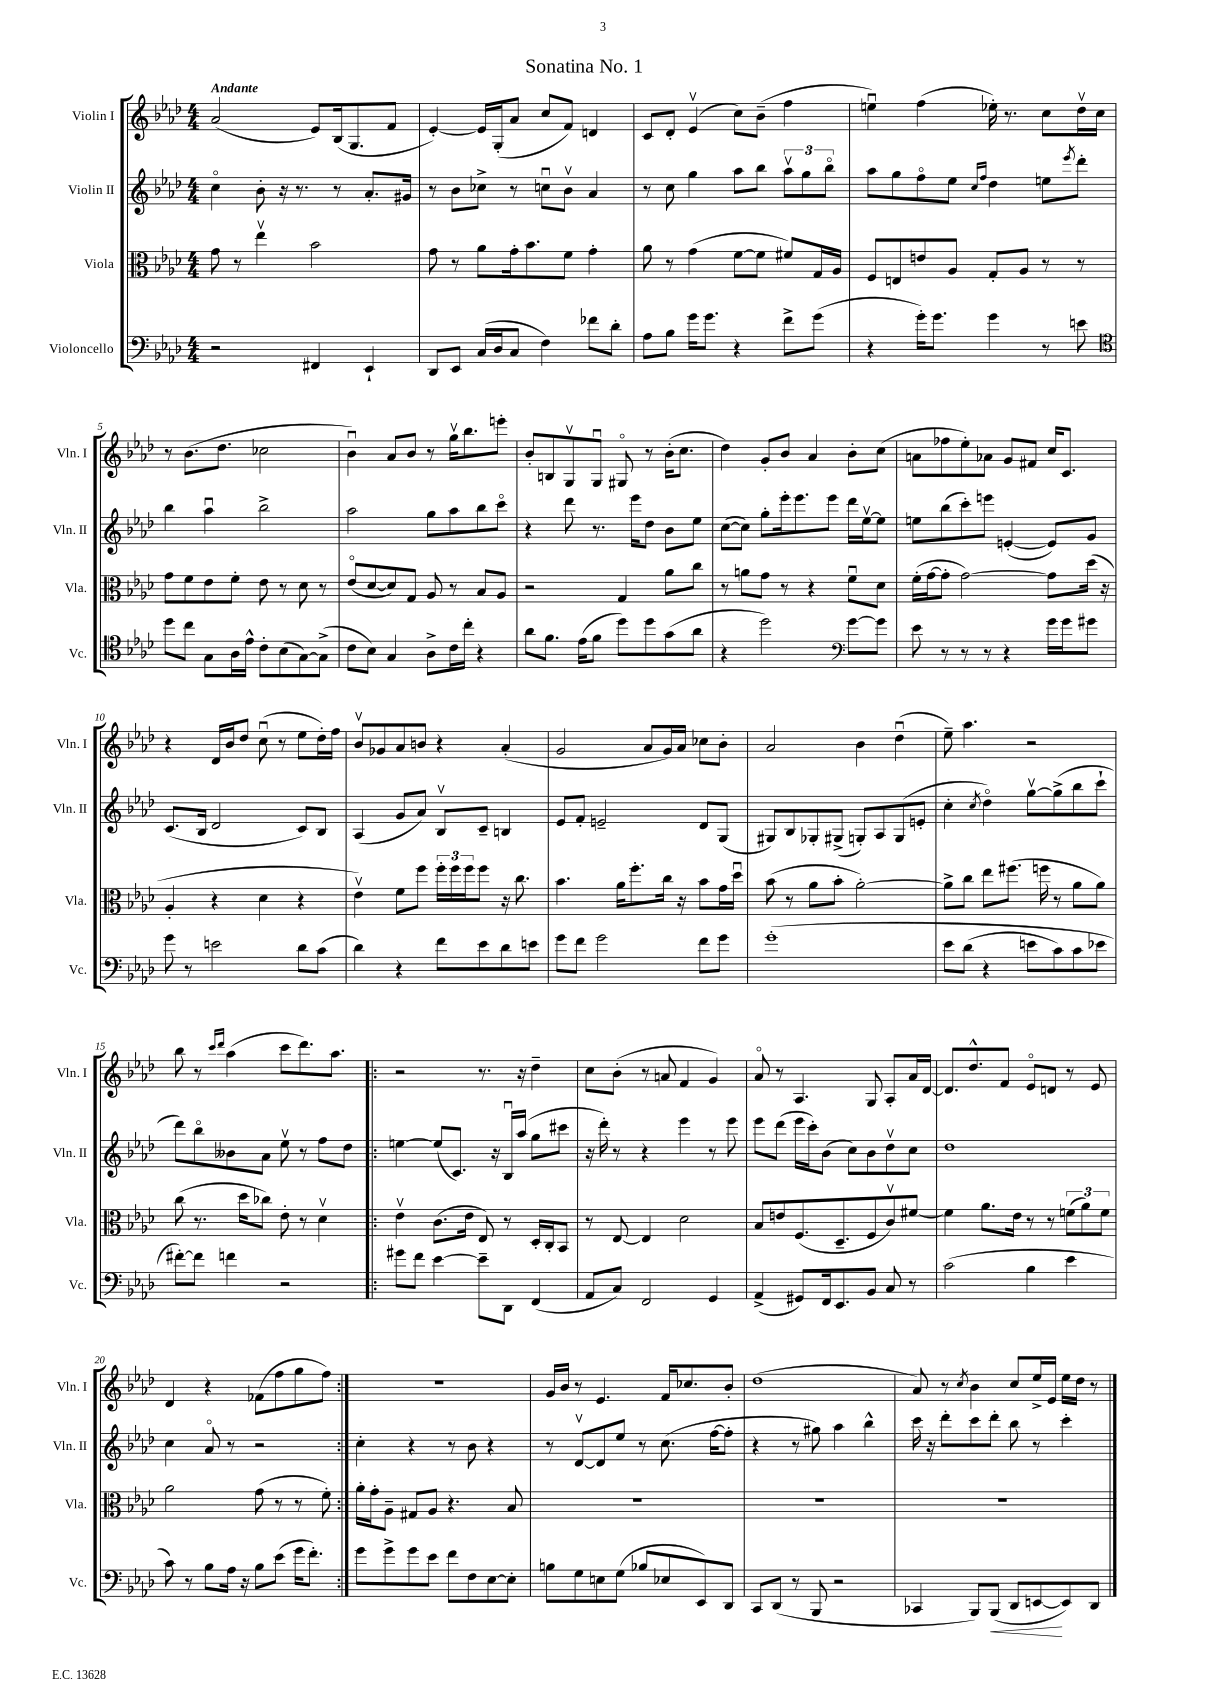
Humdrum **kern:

**kern	**dynam	**kern	**kern	**kern
*part4	*part4	*part3	*part2	*part1
*staff4	*staff4	*staff3	*staff2	*staff1
*I"Violoncello	*	*I"Viola	*I"Violin II	*I"Violin I
*I'Vc.	*	*I'Vla.	*I'Vln. II	*I'Vln. I
*clefF4	*	*clefC3	*clefG2	*clefG2
*k[b-e-a-d-]	*	*k[b-e-a-d-]	*k[b-e-a-d-]	*k[b-e-a-d-]
*M4/4	*	*M4/4	*M4/4	*M4/4
=1	=1	=1	=1	=1
!	!	!	!	!LO:TX:a:B:t=Andante
2r	.	8g\	4cc\	(2a-/
.	.	8r	.	.
.	.	4ee-v\	8b-'\	.
.	.	.	16r	.
.	.	.	8.r	.
4FF#X/	.	2b-\	.	8e-/L)
.	.	.	8r	(16B-/k
.	.	.	.	8.G/
4EE-`/	.	.	8.a-'/L	.
.	.	.	.	8f/J
.	.	.	16g#X/Jk	.
=2	=2	=2	=2	=2
8DD-/L	.	8g\	8r	[4e-'/)
8EE-/J	.	8r	8b-\L	.
(16C/LL	.	8a-\L	8cc-X^\J	16e-/LL]
16D-/J	.	.	.	(16G'/J
8C/J	.	16g'\k	8r	8a-/J
.	.	8.b-\	.	.
4F\)	.	.	8ccnu\L	8cc/L
.	.	8f\J	8b-v\J	8f/J)
8f-X\L	.	4g'\	4a-/	4dn/
8d-'\J	.	.	.	.
=3	=3	=3	=3	=3
8A-\L	.	8a-\	8r	8c/L
8B-\J	.	8r	8cc\	8d-'/J
16g\KL	.	(4g\	4gg\	(4e-v/
8.g\J	.	.	.	.
4r	.	[8f\L	8aa-\L	8cc\L)
.	.	8f\J]	8bb-\J	(8b-~\J
8f^\L	.	8f#X/L)	12aa-v\L	4ff\
.	.	.	12gg\	.
(8g\J	.	16G/L	.	.
.	.	.	12bb-\J	.
.	.	16A-/JJ	.	.
=4	=4	=4	=4	=4
4r	.	8F/L	8aa-\L	4eenu\)
.	.	8En/	8gg\	.
16g'\KL)	.	8en/	8ff\	(4ff\
8.g\J	.	.	.	.
.	.	8A-/J	8ee-\J	.
.	.	.	16qqcc/LL	.
.	.	.	16qqff/JJ	.
4g\	.	8G'/L	4dd-\	16ee-X'\)
.	.	.	.	8.r
.	.	8A-/J	.	.
8r	.	8r	8een\L	8cc\L
.	.	.	8qeee-/	.
8en\	.	8r	8ddd-'\J	16dd-v\L
.	.	.	.	16cc\JJ
!!LO:LB:g=z
=5	=5	=5	=5	=5
*clefC4	*	*	*	*
8dd-\L	.	8g\L	4bb-\	8r
8cc\J	.	8f\	.	(8.b-\L
8G\L	.	8e-\	4aa-u\	.
.	.	.	.	8.dd-\J
16A-\L	.	8f'\J	.	.
16e-^^\JJ	.	.	.	.
8c'\L	.	8e-\	2bb-^\	2cc-X\
(8B-\	.	8r	.	.
[8G\)	.	8d-\	.	.
(8G^\J]	.	8r	.	.
=6	=6	=6	=6	=6
8c\L	.	(8e-/L	2aa-\	4b-u\)
8B-\J)	.	[8d-/	.	.
4G/	.	8d-/])	.	8a-/L
.	.	8G/J	.	8b-/J
8A-^\L	.	8A-/	8gg\L	8r
16c\L	.	8r	8aa-\	16ggv\KL
16cc'\JJ	.	.	.	8.bb-\
4r	.	8B-/L	8bb-\	.
.	.	8A-/J	8ccc\J	8eeen'\J
=7	=7	=7	=7	=7
8a-\L	.	2r	4r	8b-'/L
8.f\J	.	.	.	8Bn/
.	.	.	8ddd-\	8Gv/
(16e-\KL	.	.	.	.
8f\J	.	.	8.r	8Gu/J
8dd-\L)	.	4G/	.	8G#X/
.	.	.	16eee-\KL	.
8dd-\	.	.	8dd-\J	8r
(8g\	.	8a-\L	8b-\L	(16b-'\KL
.	.	.	.	8.cc\J
8a-\J	.	8cc\J	8ee-\J	.
=8	=8	=8	=8	=8
4r	.	8r	([8cc\L	4dd-\)
.	.	8an\L	8cc\J])	.
2dd-\)	.	8g\J	8gg'\L	8g'/L
.	.	8r	16eee-'\k	8b-/J
.	.	.	8.eee-\	.
.	.	4r	.	4a-/
.	.	.	8eee-\J	.
*clefF4	*	*	*	*
[8g\L	.	8fu\L	16ddd-\LL	8b-'\L
.	.	.	[16ee-v\J	.
8g\J]	.	8d-\J	8ee-\J]	(8cc\J
=9	=9	=9	=9	=9
8e-\	.	(16f'\LL	8een\L	8an\L
.	.	[16g\J	.	.
8r	.	8g'\J]	(8bb-\	8ff-X\
8r	.	[2g\)	8ccc'\)	8ee-'\)
8r	.	.	8eeen\J	8a-X\J
4r	.	.	([4en'/	8g/L
.	.	.	.	8f#X/J
16g\LL	.	8g\L]	8e/L])	16cc/KL
16g\J	.	.	.	8.c/J
8g#X\J	.	(16dd-\Jk	8g/J	.
.	.	16r	.	.
!!LO:LB:g=z
=10	=10	=10	=10	=10
8g\	.	4A-'/	(8.c/L	4r
8r	.	.	.	.
.	.	.	16B-/Jk	.
2en\	.	4r	2d-/	16d-/LL
.	.	.	.	16b-/J
.	.	.	.	8dd-/J
.	.	4d-\	.	(8ccu\
.	.	.	.	8r
8d-\L	.	4r	8c/L)	8ee-\L
(8c\J	.	.	8B-/J	16dd-'\L)
.	.	.	.	16ff\JJ
=11	=11	=11	=11	=11
4d-\)	.	4e-v\)	(4A-/	8b-v/L
.	.	.	.	8g-X/
4r	.	8f\L	8g/L	8a-/
.	.	8ff\J	8a-/J)	8bn/J
8f\L	.	24ff'\LL	8B-v/L	4r
.	.	24ff\	.	.
.	.	24ff\J	.	.
8e-\	.	8ff\J	8c~/J	.
8d-\	.	16r	4Bn/	(4a-'/
.	.	8.cc\	.	.
8en\J	.	.	.	.
=12	=12	=12	=12	=12
8g\L	.	4.b-\	8e-/L	2g/
8f\J	.	.	8f'/J	.
2g\	.	.	2en~/	.
.	.	16a-\KL	.	.
.	.	8.ff'\	.	.
.	.	.	.	8a-/L
.	.	16cc\Jk	.	16g/L)
.	.	16r	.	16a-/JJ
8f\L	.	8b-\L	8d-/L	8cc-X\L
8g\J	.	16g\L	(8G/J	8b-'\J
.	.	16dd-u\JJ	.	.
=13	=13	=13	=13	=13
(1g'	.	(8b-\	8G#X/L)	2a-/
.	.	8r	8B-/	.
.	.	8a-\L	8G-X'/	.
.	.	8b-'\J	(8G#X^/J	.
.	.	[2a-'\)	8Gn'/L)	4b-\
.	.	.	8A-/	.
.	.	.	(8G/	(4dd-u\
.	.	.	8en'/J	.
=14	=14	=14	=14	=14
8e-\L	.	8a-^\L]	4cc'\	8ee-~\)
(8d-\J	.	8cc\J	.	4.aa-\
.	.	.	8qcc/	.
4r	.	8ee-\L	4dd-\)	.
.	.	(8.ff#X\J	.	.
8en\L	.	.	[8ggv\L	2r
.	.	16ffn\	.	.
8c\)	.	8r	(8gg^\]	.
8c\	.	8a-\L	8bb-\	.
8e-X\J	.	8a-\J)	8ccc`\J	.
!!LO:LB:g=z
=15	=15	=15	=15	=15
[8f#X'\L)	.	(8cc\	8ddd-\L)	8bb-\
8f#\J]	.	8.r	8bb-\	8r
.	.	.	.	16qqccc/LL
.	.	.	.	16qqddd-/JJ
4fn\	.	.	8b--X\	(4aa-\
.	.	16dd-\KL	.	.
.	.	8cc-X\J)	8a-\J	.
2r	.	8e-'\	8ee-v\	8ccc\L
.	.	8r	8r	8.ddd-\)
.	.	4d-v\	8ff\L	.
.	.	.	.	8.aa-\J
.	.	.	8dd-\J	.
=16!|:	=16!|:	=16!|:	=16!|:	=16!|:
8g#X\L	.	4e-v\	[4een\	2r
8f\J	.	.	.	.
[4e-\	.	(8.c\L	(8ee/L]	.
.	.	.	8.c/J)	.
.	.	16e-\Jk	.	.
8e-~\L]	.	8E-/)	.	8.r
.	.	.	16r	.
8DD-\J	.	8r	16B-u/LL	.
.	.	.	(16aa-/JJ	16r
(4FF/	.	16D-'/LL	8gg\L	4dd-~\
.	.	16C'/J	.	.
.	.	8BB-/J	8ccc#X\J	.
=17	=17	=17	=17	=17
8AA-/L	.	8r	16r	8cc\L
.	.	.	16ddd-'\)	.
8C/J)	.	[8E-/	8r	(8b-'\J
2FF/	.	4E-/]	4r	8r
.	.	.	.	8an/
.	.	2d-\	4eee-\	4f/
4GG/	.	.	8r	4g/)
.	.	.	8eee-\	.
=18	=18	=18	=18	=18
(4AA-^/	.	8B-/L	8eee-\L	8a-/
.	.	8en/	(8ddd-\J	8r
8GG#X/L)	.	(8.F/	16eee-\LL	4.A-/
.	.	.	16ccc'\J)	.
16FF/k	.	.	(8b-\J	.
8.EE-/	.	8.D-~/	.	.
.	.	.	8cc\L)	.
8BB-/J	.	8F/	8b-\	8G/
8C/	.	8cv/)	8dd-v\	8A-'/L
8r	.	[8f#X/J	8cc\J	16a-/L
.	.	.	.	[16d-/JJ
=19	=19	=19	=19	=19
(2c\	.	4f#\]	1dd-	8.d-/L]
.	.	.	.	8.dd-^^/
.	.	8.a-\L	.	.
.	.	.	.	8f/J
.	.	16e-\Jk	.	.
4B-\	.	8r	.	8e-/L
.	.	8r	.	8dn/J
4e-\	.	(12fn\L	.	8r
.	.	12a-\)	.	.
.	.	.	.	8e-/
.	.	12f\J	.	.
!!LO:LB:g=z
=20	=20	=20	=20	=20
8c\)	.	2a-\	4cc\	4d-/
8r	.	.	.	.
8B-\L	.	.	8a-/	4r
16A-\Jk	.	.	8r	.
16r	.	.	.	.
8B-\L	.	(8g\	2r	(8f-X\L
(8e-\J	.	8r	.	8ff\
16g\KL	.	8r	.	8gg\
8.f'\J)	.	.	.	.
.	.	8f'\)	.	8ff\J)
=21:|!	=21:|!	=21:|!	=21:|!	=21:|!
8g\L	.	16a-'\LL	4cc'\	1r
.	.	16g'\J	.	.
8g^\	.	8A-~\J	.	.
8g\	.	8G#X/L	4r	.
8e-\J	.	8A-/J	.	.
8f\L	.	4.r	8r	.
8F\	.	.	8b-\	.
[8E-\	.	.	4r	.
8E-'\J]	.	8B-/	.	.
=22	=22	=22	=22	=22
8Bn\L	.	1r	8r	16g/LL
.	.	.	.	16b-/JJ
8G\	.	.	[8d-v/L	8r
8En\	.	.	8d-/]	4.e-/
(8G\J	.	.	8ee-/J	.
8B-X/L	.	.	8r	.
8E-X/	.	.	(8.cc\	16f/KL
.	.	.	.	8.cc-X/
8EE-/)	.	.	.	.
.	.	.	[16ff\KL	.
8DD-/J	.	.	8ff'\J]	8b-'/J
=23	=23	=23	=23	=23
8CC/L	.	1r	4r	(1dd-
(8DD-/J	.	.	.	.
8r	.	.	8r	.
8BBB-/	.	.	8gg#X\)	.
2r	.	.	4aa-\	.
.	.	.	4bb-^^\	.
=24	=24	=24	=24	=24
4CC-X/	.	1r	16ccc\	8a-/)
.	.	.	16r	.
.	.	.	8ddd-'\L	8r
.	.	.	.	8qcc/
8BBB-/L)	.	.	8ccc\	4b-\
!	!LO:HP:b	!	!	!
(8BBB-/J	<	.	8ddd-'\J	.
8DD-/L	.	.	8bb-\	8cc/L
[8EEn/	.	.	8r	16ee-^/L
.	.	.	.	16e-/JJ
8EE/])	[	.	4ccc'\	16ee-\LL
.	.	.	.	16dd-\JJ
8DD-/J	.	.	.	8r
==	==	==	==	==
*-	*-	*-	*-	*-
